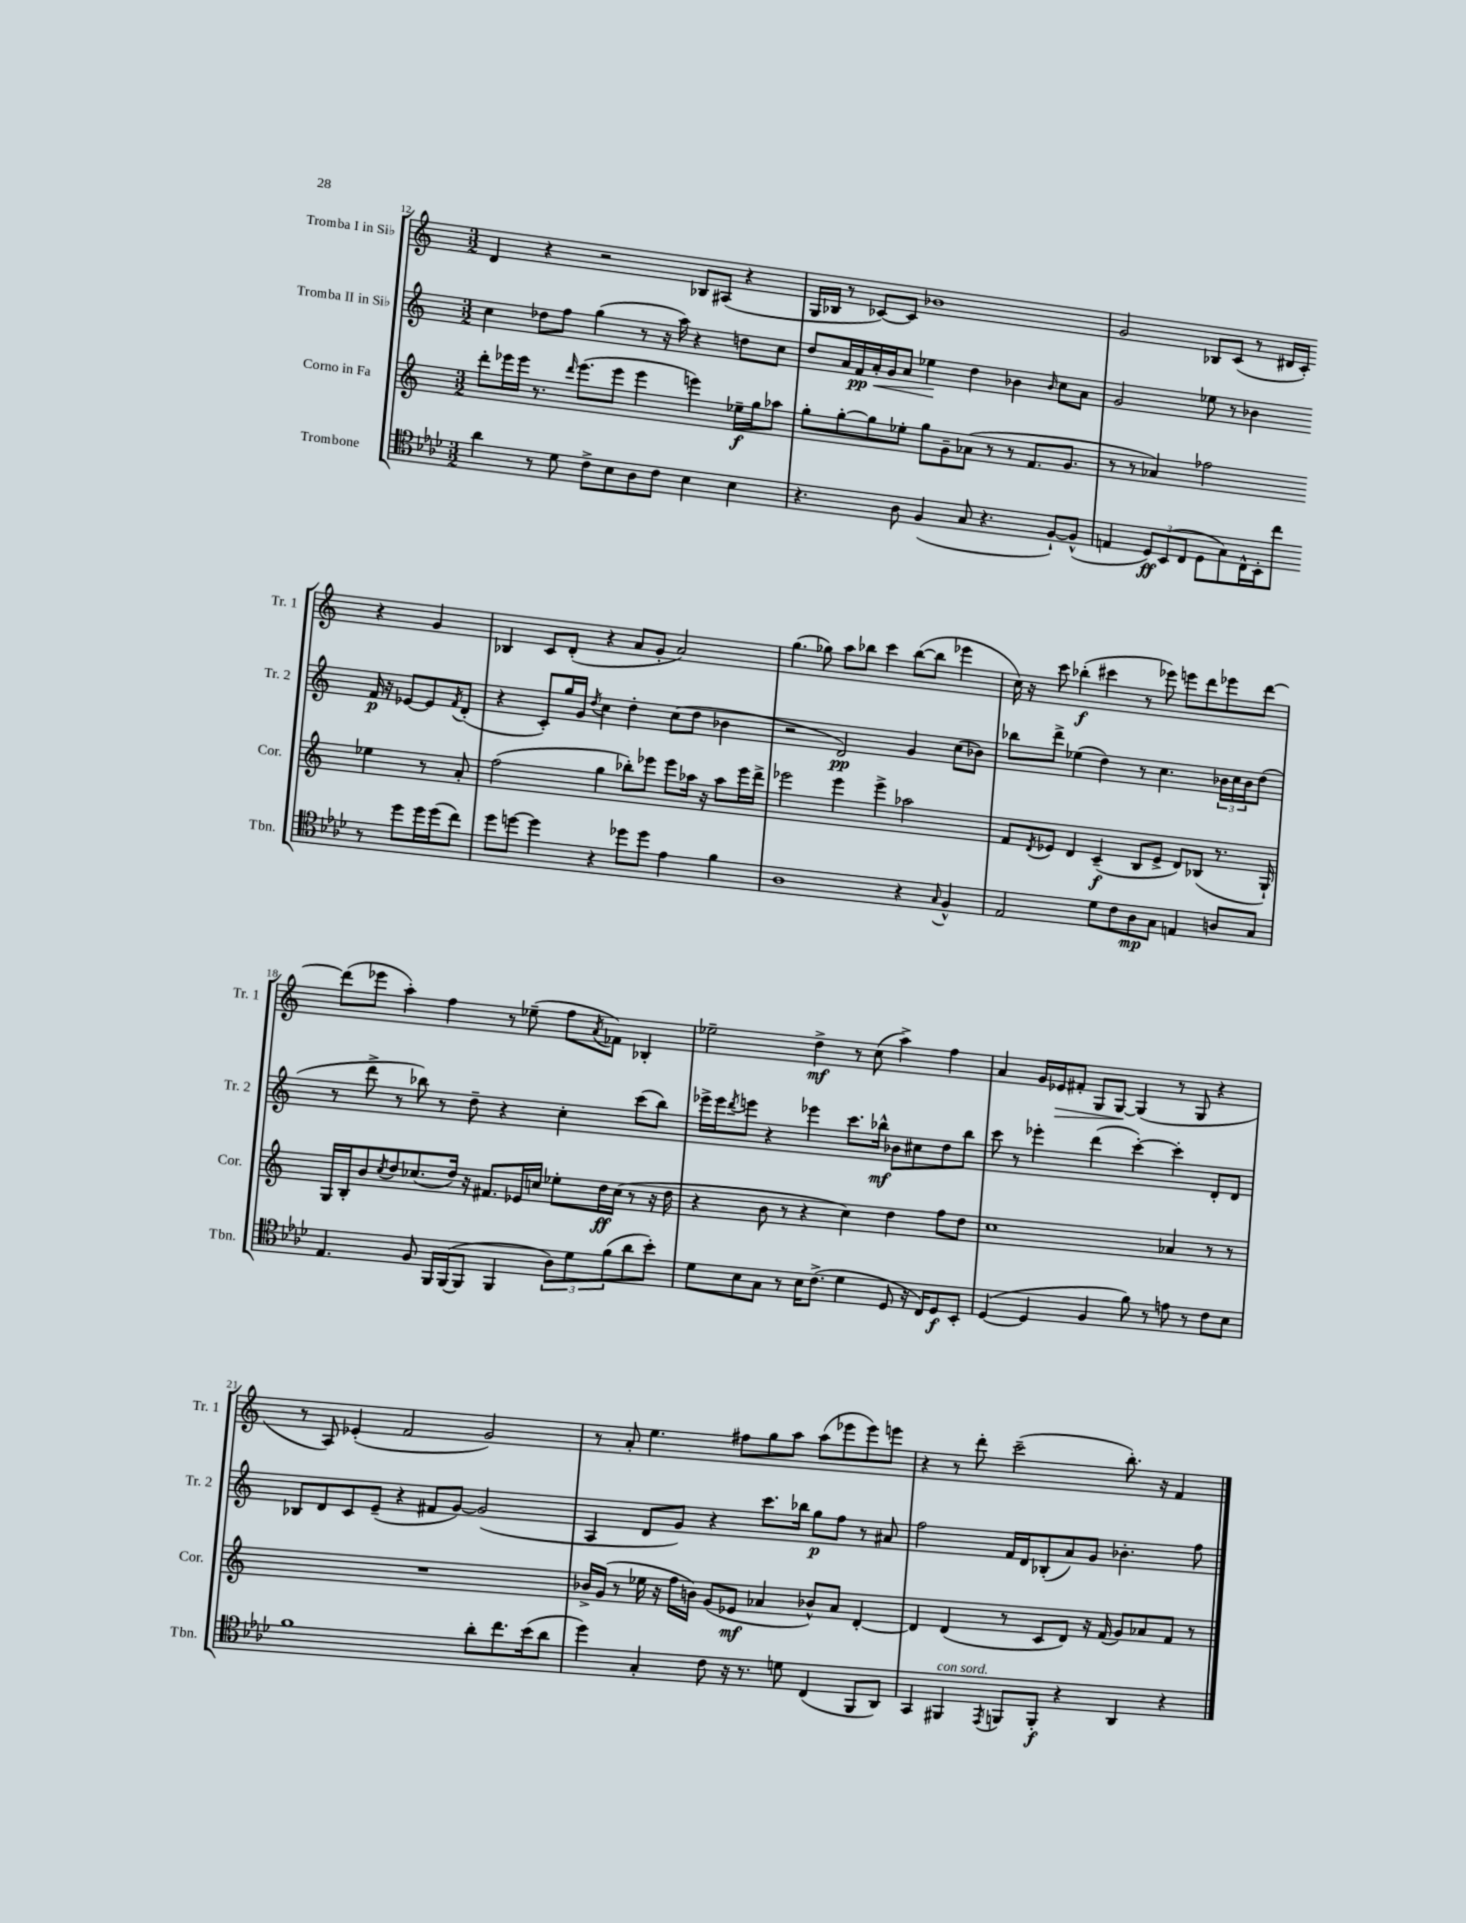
<<
\new StaffGroup <<
\new Staff = "s0" \with { instrumentName = "Tromba I in Sib" shortInstrumentName = "Tr. 1" } {
    \clef treble \key c \major \numericTimeSignature \time 3/2
    d'4 r4 r2 bes8 ais8( r4 |
    g16 bes16 r8 ces'8~) ces'8 bes'1 |
    g'2 bes8 c'8( r8 dis'16 c'16-.) r4 g'4 |
    bes4 c'8 d'8-.( r4 a'8 g'8-. a'2) |
    g''4.( ges''8) a''8 bes''8 c'''4 bes''8~( bes''8 ees'''4 |
    c''16) r16 c'''8 bes''4-.\f( cis'''4 r8 ees'''8) e'''8 d'''8 ees'''8 d'''8~ |
    d'''8( ees'''8 a''4-.) f''4 r8 ees''8--( f''8 \acciaccatura { a'8 } fes'8) bes4-. |
    ees''2-- d''4->\mf r8 c''8( a''4->) f''4 |
    a'4 g'16 ees'16\> fis'8-. g8 g8~\! g4( r8 g8 r4 |
    r8 a8) ees'4-.( f'2 g'2) |
    r8 a'8-. e''4. fis''8 g''8 a''8 a''8( ees'''8 ees'''8) e'''8 |
    r4 r8 d'''8-. c'''2--( b''8.-.) r16 f'4 \bar "|." |
}
\new Staff = "s1" \with { instrumentName = "Tromba II in Sib" shortInstrumentName = "Tr. 2" } {
    \clef treble \key c \major \numericTimeSignature \time 3/2
    c''4 des''8 f''8 g''4( r8 r16 a''16) r4 d''8 c''8 |
    d''8 a'16 f'16\pp\< a'16-. g'16 a'8 ees''4\! d''4 bes'4 \grace { bes'16 } c''8 a'8 |
    g'2 ees''8 r8 bes'4 f'16\p r16 ees'8~ ees'8 \acciaccatura { f'8 } d'8-.( |
    r4 c'8-.) g''16 g'16 \acciaccatura { d''8 } c''4 d''4-. c''8( d''8 bes'4 |
    r2 d'2\pp) g'4 c''8( bes'8) |
    bes''8 d'''8-> ees''4( d''4) r8 c''4. \tuplet 3/2 { bes'16 c''16 bes'16 } d''8( |
    r8 d'''8-> r8 bes''8) r8 d''8-- r4 c''4-. c'''8( bes''8) |
    ees'''16-> ees'''16 \acciaccatura { d'''8 } e'''8 r4 ees'''4 c'''8. bes''16-^\mf bes'8 cis''8 d''8 bes''8 |
    c'''8 r8 ees'''4-. d'''4( c'''4~-.) c'''4-. d'8-. d'8 |
    bes8 d'8 c'8 e'8--( r4 fis'8 g'8~) g'2( |
    a4 d'8 g'8) r4 c'''8. bes''16 g''8\p f''8 r8 ais'8 |
    f''2 f'16 d'16 bes8-.( a'8) g'8 bes'4.-. f''8 \bar "|." |
}
\new Staff = "s2" \with { instrumentName = "Corno in Fa" shortInstrumentName = "Cor." } {
    \clef treble \key c \major \numericTimeSignature \time 3/2
    d'''8-. ees'''16 ees'''16 r8. \grace { d'''16 } ees'''8.( ees'''8 ees'''4 e'''4) ees''16--\f g''16 aes''8 |
    g''8-. g''8~-. g''8 ees''8-. g''8 g'8-- aes'8( r8 r8 f'8. g'8. |
    r8 r8 aes'4) fes''2 ees''4 r8 aes'8-. |
    f''2( g''4 bes''8-.) ees'''8 ees'''8 aes''16 r16 aes''8 ees'''16 d'''16-> |
    ees'''2 ees'''4 ees'''4-> aes''2 |
    f'8 \acciaccatura { d'8 } ees'8 d'4 c'4--\f( b8 ees'8-> d'8) bes8( r8. g16-!) |
    g16 b16-. b'8 \acciaccatura { c''8 } d''8 ces''8.( d''16) r16 fis'8. ees'16 c''16 ees''8-. d''16\ff c''16( r8 r16 d''16 |
    r4 b'8 r8 r4 c''4) d''4 f''8 d''8 |
    c''1 aes'4 r8 r8 |
    R1. |
    bes'16-> g'16( r8 ees''16 r16 f''16 b'16) g'8( ees'8\mf aes'4 bes'8-^) aes'8 d'4~-. |
    d'4 d'4( r8 c'8 d'8) r16 f'16( g'8) aes'8 f'8 r8 \bar "|." |
}
\new Staff = "s3" \with { instrumentName = "Trombone" shortInstrumentName = "Tbn." } {
    \clef tenor \key aes \major \numericTimeSignature \time 3/2
    aes'4 r8 des'8 c'8-> bes8 aes8 c'8 bes4 bes4 |
    r4. aes8 f4( g8 r4. f8~-!) f8-^( |
    e4 \tuplet 3/2 { des8\ff) bes,8( c8 } des8 g8) c16-^ bes,16-. c''8 r8 des''8 des''16 des''16( c''8) |
    des''8 d''8~ d''4 r4 des''8 des''8 ees'4 f'4 |
    aes1 r4 \appoggiatura { g8 } f4-^ |
    ees2 des'8 c'8 aes8\mp g8 e4 a8 g8 |
    ees4. f8 f,16 f,16~( f,8 f,4 \tuplet 3/2 { aes8) des'8 f'8( } aes'8 bes'8-.) |
    des'8 bes8 g8 r8 bes16 c'8.->( des'4 des8 r16 c16) des8\f bes,8-. |
    des4~( des4 f4 f'8) r8 e'8 r8 c'8 bes8 |
    f'1 aes'8-. c''8. bes'16( aes'8 |
    des''4) g4-. c'8 r16 r8. d'8 c4( f,8 aes,8) |
    g,4 fis,4^\markup { \italic "con sord." } \acciaccatura { ees,8 } f,8 f,8-.\f r4 aes,4 r4 \bar "|." |
}
>>
>>
\layout { \context { \Score currentBarNumber = #12 } }
